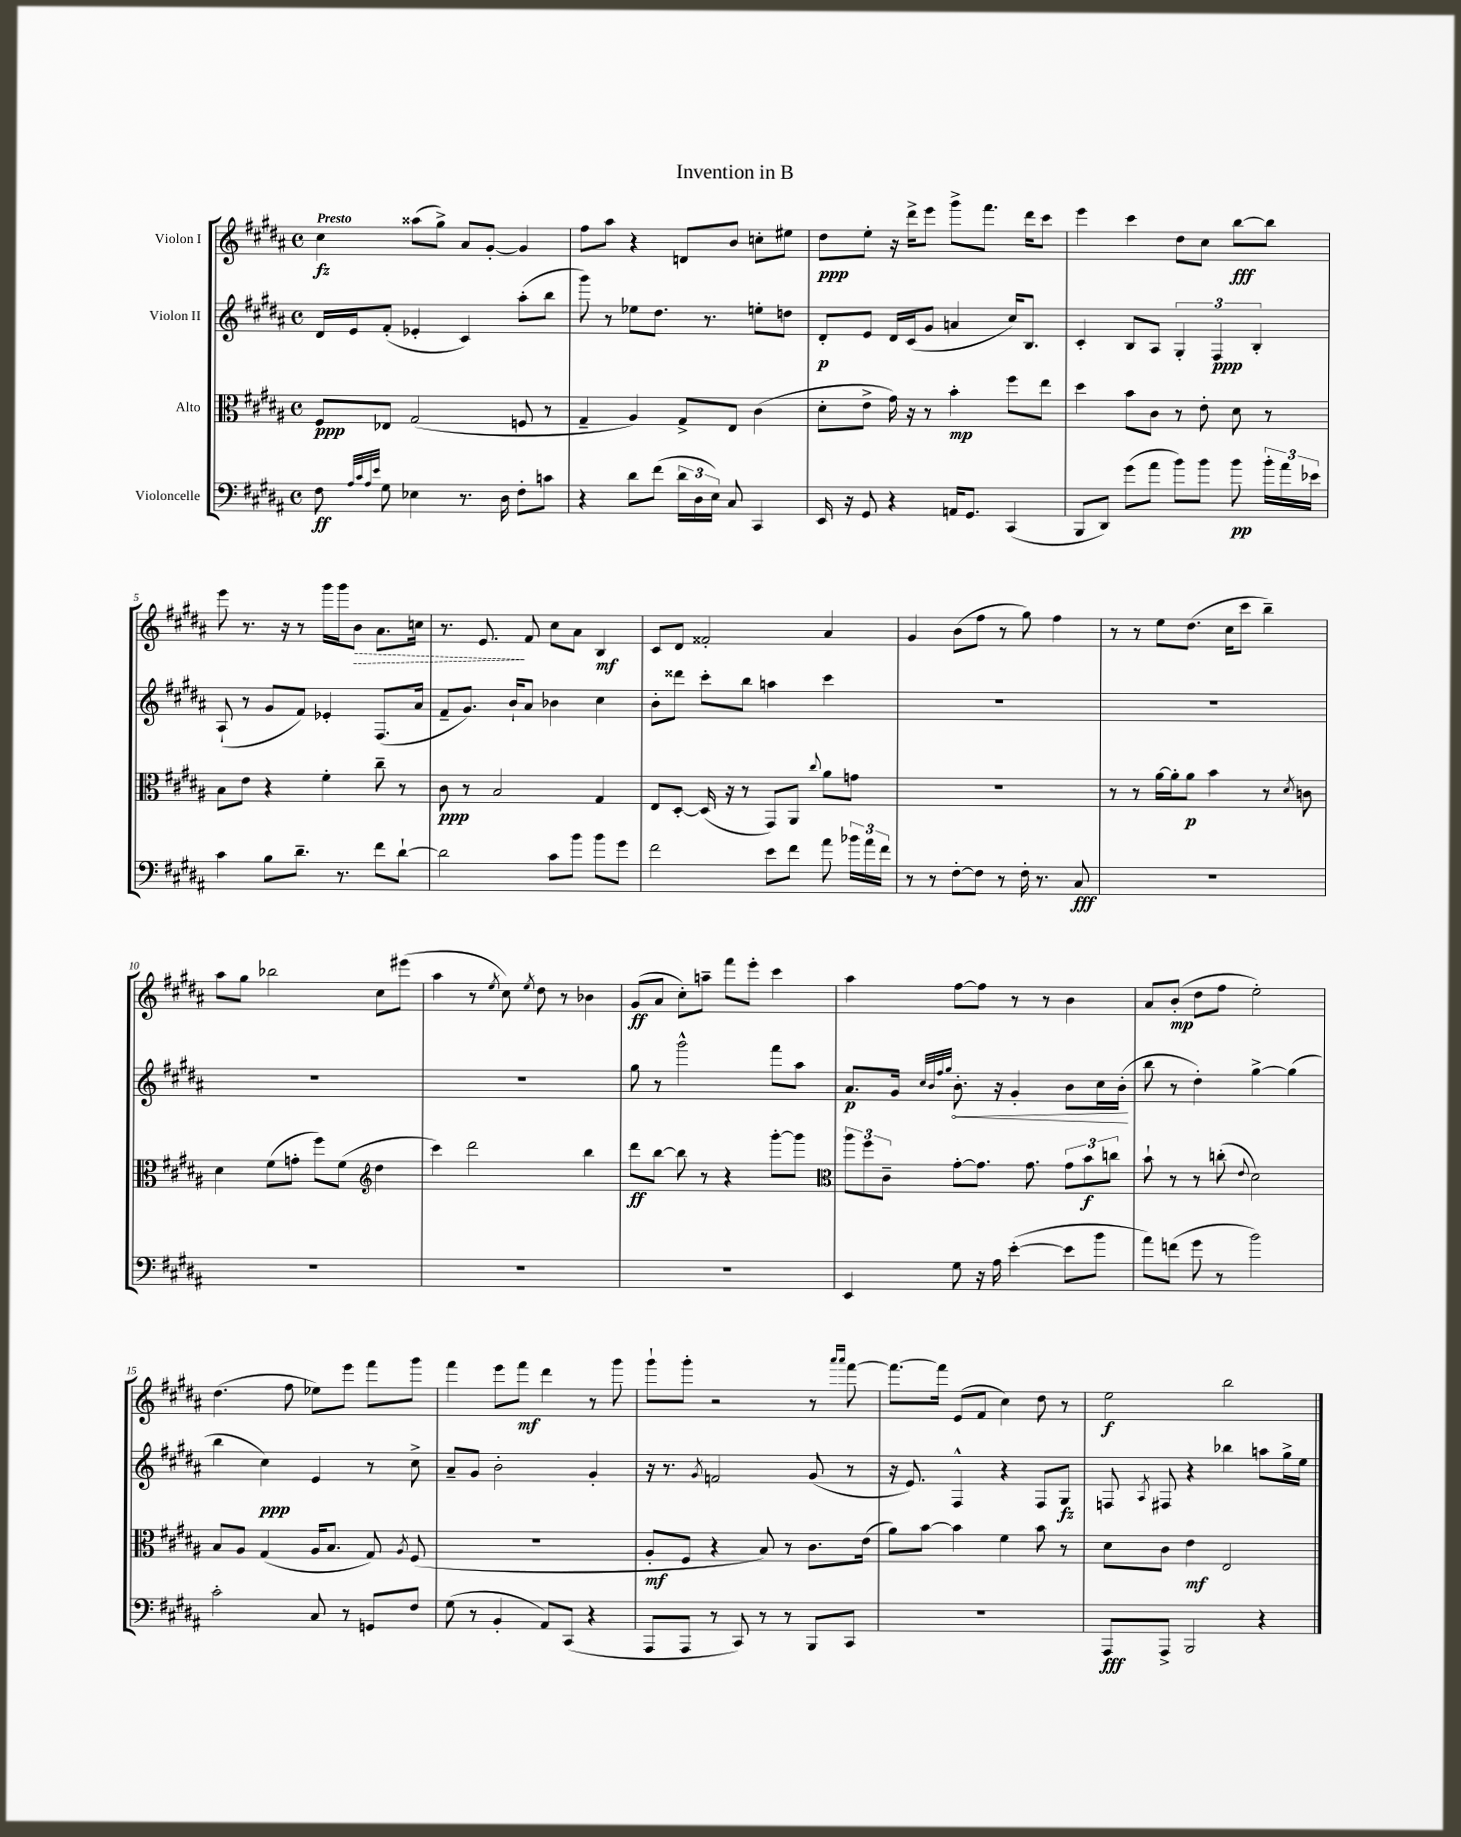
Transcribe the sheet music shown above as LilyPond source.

\header { title = "Invention in B" }
<<
\new StaffGroup <<
\new Staff = "s0" \with { instrumentName = "Violon I" } {
    \clef treble \key b \major \defaultTimeSignature \time 4/4 \tempo "Presto"
    \autoBeamOff cis''4\fz aisis''8[( gis''8]->) ais'8[ gis'8]~-. gis'4 |
    fis''8[ ais''8] r4 d'8[ b'8] c''8[-. eis''8] |
    dis''8[\ppp e''8]-. r16 dis'''16[-> e'''8] gis'''8[-> fis'''8.] dis'''16[ cis'''8] |
    e'''4 cis'''4 dis''8[ cis''8] b''8[~\fff b''8] |
    e'''8 r8. r16 r8 gis'''16[ gis'''16 \once \override Hairpin.style = #'dashed-line b'8]\> ais'8.[ c''16] |
    r8. e'8.\! fis'8 cis''8[ ais'8] b4\mf |
    cis'8[ dis'8] fisis'2-. ais'4 |
    gis'4 b'8[( fis''8] r8 gis''8) fis''4 |
    r8 r8 e''8[ dis''8.]( cis''16[ cis'''8] b''4--) |
    ais''8[ gis''8] bes''2 cis''8[ eis'''8]( |
    ais''4 r8 \acciaccatura { e''8 } cis''8) \acciaccatura { e''8 } dis''8 r8 bes'4 |
    gis'8[\ff( ais'8] cis''8[-.) a''8]-- fis'''8[ e'''8]-. cis'''4 |
    ais''4 fis''8[~ fis''8] r8 r8 b'4 |
    ais'8[ b'8]-.\mp( dis''8[ fis''8] e''2-.) |
    dis''4.( fis''8 ees''8[) e'''8] fis'''8[ gis'''8] |
    fis'''4 e'''8[ fis'''8]\mf dis'''4 r8 gis'''8 |
    gis'''8[-! gis'''8]-. r2 r8 \grace { ais'''16[ ais'''16] } fis'''8~ |
    fis'''8.[~ fis'''16] e'8[( fis'8] cis''4) dis''8 r8 |
    e''2\f b''2 \bar "|." |
}
\new Staff = "s1" \with { instrumentName = "Violon II" } {
    \clef treble \key b \major \defaultTimeSignature \time 4/4
    \autoBeamOff dis'16[ e'16 fis'8]-.( ees'4-. cis'4) ais''8[-.( b''8] |
    gis'''8) r8 ees''8[ dis''8.] r8. e''8[-. d''8] |
    dis'8[-.\p e'8] dis'16[ cis'16( gis'8] a'4 cis''16[) b8.] |
    cis'4-. b8[ ais8] \tuplet 3/2 { gis4-. fis4\ppp b4-. } |
    ais8-!( r8 gis'8[ fis'8]) ees'4-. fis8.[( ais'16] |
    fis'8[-- gis'8.]) b'16[-! ais'8] bes'4 cis''4 |
    b'8[-. disis'''8] cis'''8[-. b''8] a''4 cis'''4 |
    R1 |
    R1 |
    R1 |
    R1 |
    gis''8 r8 gis'''2-^ fis'''8[ ais''8] |
    ais'8.[\p gis'16] \grace { cis''32[ b'32 fis''32 gis''32] } \once \override Hairpin.circled-tip = ##t b'8.-.\< r16 gis'4-. b'8[ cis''16 b'16]-.\!( |
    b''8 r8 dis''4-.) gis''4~-> gis''4( |
    b''4 cis''4\ppp) e'4 r8 cis''8-> |
    ais'8[-- gis'8] b'2-. gis'4-. |
    r16 r8. \acciaccatura { gis'8 } f'2 gis'8( r8 |
    r16 e'8.) fis4-^ r4 fis8[ gis8]\fz |
    f8 \acciaccatura { ais8 } fis8 r4 bes''4 a''8[ gis''16-> e''16] \bar "|." |
}
\new Staff = "s2" \with { instrumentName = "Alto" } {
    \clef alto \key b \major \defaultTimeSignature \time 4/4
    \autoBeamOff fis8[\ppp ees8] gis2( f8 r8 |
    gis4-- ais4) gis8[-> e8] cis'4( |
    dis'8[-. e'8]-> gis'16) r16 r8 b'4-.\mp fis''8[ e''8] |
    dis''4 b'8[ cis'8] r8 e'8-. dis'8 r8 |
    b8[ e'8] r4 fis'4-. cis''8-- r8 |
    cis'8\ppp r8 b2 gis4 |
    e8[ dis8]~-. dis16( r16 r8 gis,8[) ais,8] \appoggiatura { cis''8 } ais'8[ g'8] |
    R1 |
    r8 r8 ais'16[~ ais'16-. ais'8]\p b'4 r8 \acciaccatura { dis'8 } c'8 |
    dis'4 fis'8[( g'8]-. fis''8[) fis'8]( \clef treble dis''4 |
    cis'''4) dis'''2 b''4 |
    dis'''8[\ff b''8]~ b''8 r8 r4 gis'''8[~-. gis'''8] |
    \clef alto \tuplet 3/2 { ais''8[ fis''8 cis'8]-- } gis'8[~-. gis'8.] gis'8. \tuplet 3/2 { gis'8[ b'8\f c''8] } |
    b'8-! r8 r8 c''8-.( \appoggiatura { e'8 } dis'2) |
    b8[ ais8] gis4( ais16[ b8.] gis8) \acciaccatura { ais8 } fis8( |
    R1 |
    ais8[-.\mf fis8] r4 b8) r8 cis'8.[ e'16]( |
    ais'8[) b'8]~ b'4 fis'4 b'8 r8 |
    dis'8[ cis'8] e'4\mf e2 \bar "|." |
}
\new Staff = "s3" \with { instrumentName = "Violoncelle" } {
    \clef bass \key b \major \defaultTimeSignature \time 4/4
    \autoBeamOff fis8\ff \grace { ais32[ cis'32 ais32 e'32] } gis8 ees4 r8. dis16 fis8[-. c'8] |
    r4 dis'8[ fis'8]( \tuplet 3/2 { dis'16[ dis16 e16]) } cis8 cis,4 |
    e,16 r16 gis,8 r4 a,16[ gis,8.] cis,4( |
    b,,8[ dis,8]) gis'8[( ais'8] b'8[) b'8] b'8\pp \tuplet 3/2 { b'16[-. ais'16 ees'16] } |
    cis'4 b8[ dis'8.]-- r8. fis'8[ dis'8]~-! |
    dis'2 cis'8[ b'8] b'8[ gis'8] |
    fis'2 e'8[ fis'8] ais'8 \tuplet 3/2 { bes'16[ ais'16 fis'16] } |
    r8 r8 fis8[~-. fis8] r8 fis16-. r8. cis8\fff |
    R1 |
    R1 |
    R1 |
    R1 |
    e,4 gis8 r16 ais16 e'4~-.( e'8[ b'8] |
    ais'8[) f'8]( gis'8 r8 b'2) |
    cis'2-. cis8 r8 g,8[ fis8] |
    gis8( r8 b,4-. ais,8[) cis,8]( r4 |
    ais,,8[ ais,,8] r8 cis,8) r8 r8 b,,8[ cis,8] |
    R1 |
    ais,,8[\fff ais,,8]-> b,,2 r4 \bar "|." |
}
>>
>>
